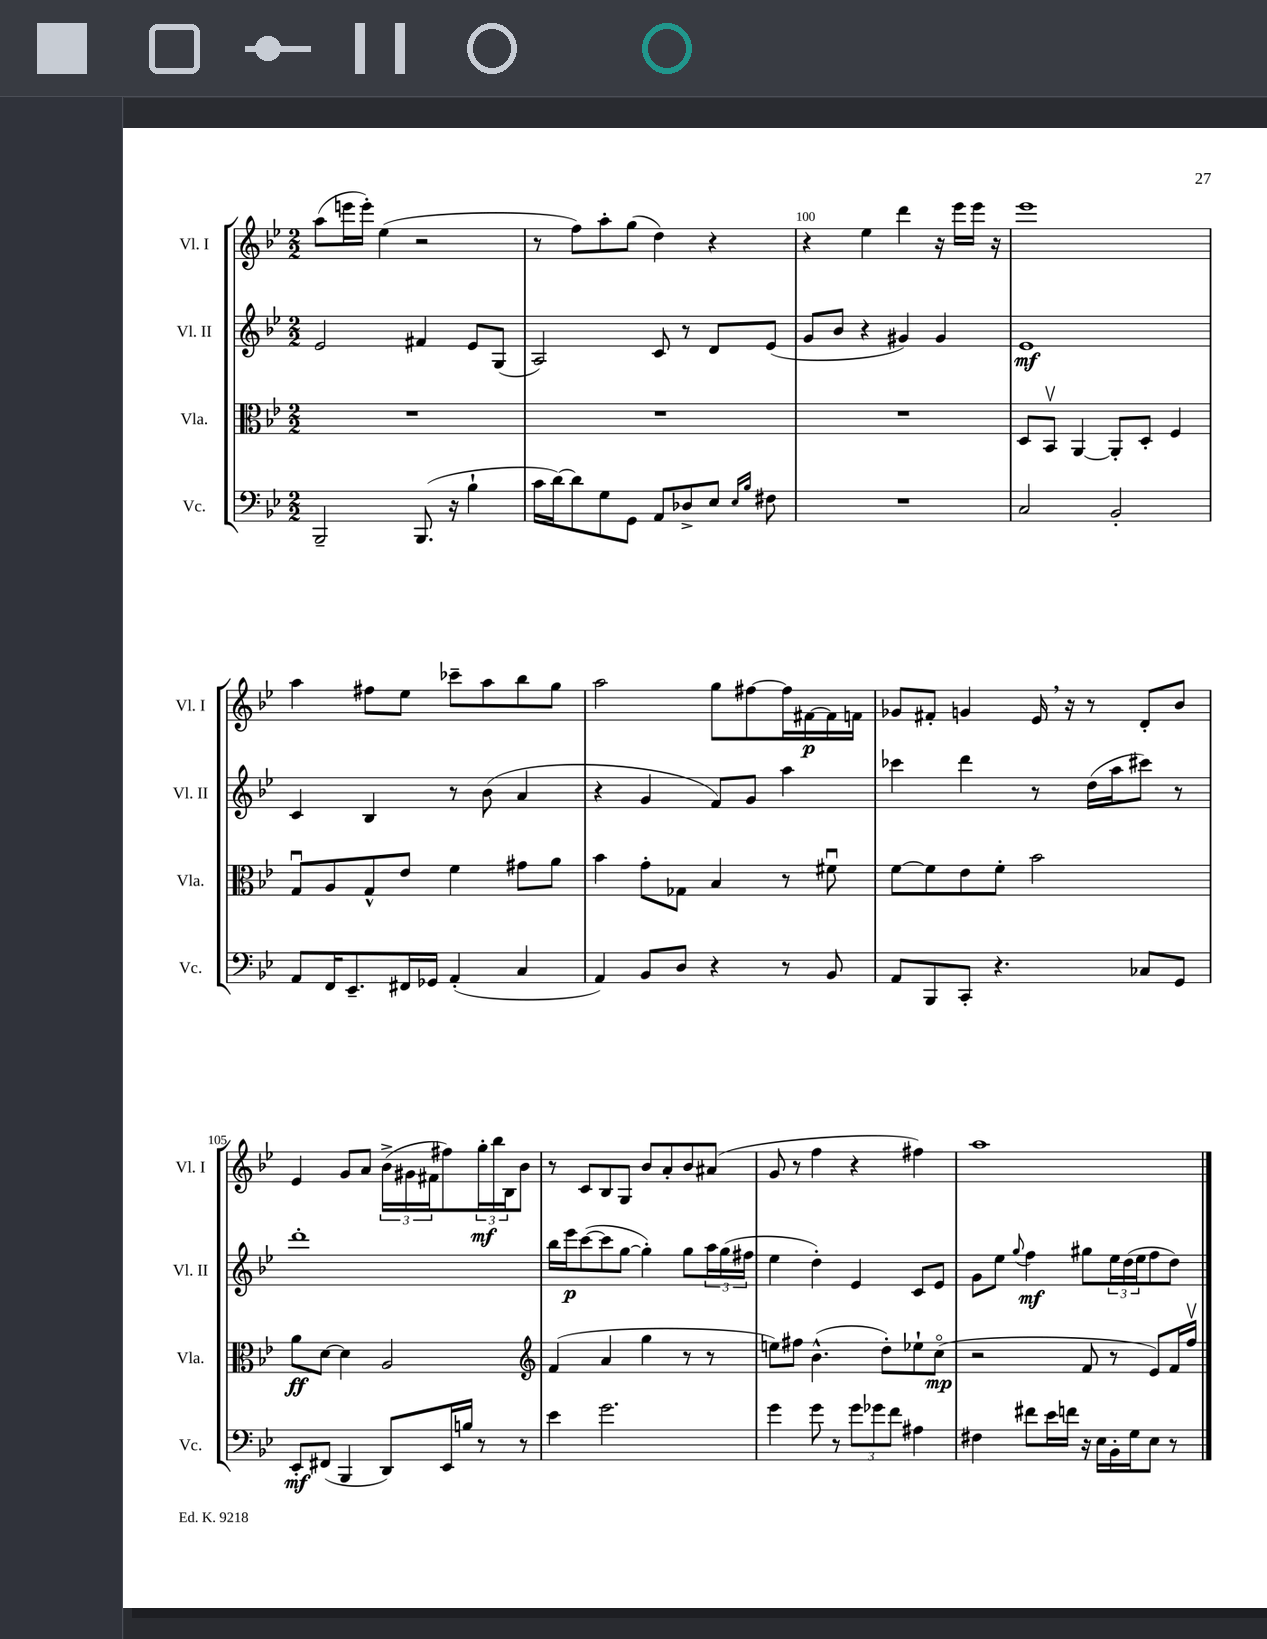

**kern	**kern	**kern	**kern
*staff4	*staff3	*staff2	*staff1
*clefF4	*clefC3	*clefG2	*clefG2
*k[b-e-]	*k[b-e-]	*k[b-e-]	*k[b-e-]
*M2/2	*M2/2	*M2/2	*M2/2
2BBB-~	1r	2e-	(8aa
.	.	.	16eee
.	.	.	16eee')
.	.	.	(4ee-
(8.BBB-	.	4f#	2r
16r	.	.	.
4B-`	.	8e-	.
.	.	(8G	.
=	=	=	=
16c	1r	2A)	8r
[16d)	.	.	.
8d]	.	.	8ff)
8G	.	.	8aa'
8GG	.	.	(8gg
8AA	.	8c	4dd)
8D-^	.	8r	.
8E-	.	8d	4r
16qqE-	.	.	.
16qqB-	.	.	.
8F#	.	(8e-	.
=	=	=	=
1r	1r	8g	4r
.	.	8b-	.
.	.	4r	4ee-
.	.	4g#)	4ddd
.	.	4g#	16r
.	.	.	16eee-
.	.	.	16eee-
.	.	.	16r
=	=	=	=
2C	8D	1e-	1eee-
.	8BB-v	.	.
.	[4AA	.	.
2BB-'	8AA']	.	.
.	8D'	.	.
.	4F	.	.
=	=	=	=
8AA	8Gu	4c	4aa
16FF	8A	.	.
8.EE-~	.	.	.
.	8G^^	4B-	8ff#
16FF#	8e-	.	8ee-
16GG-	.	.	.
(4AA'	4f	8r	8ccc-~
.	.	(8b-	8aa
4C	8g#	4a	8bb-
.	8a	.	8gg
=	=	=	=
4AA)	4b-	4r	2aa
8BB-	8g'	4g	.
8D	8G-	.	.
4r	4B-	8f)	8gg
.	.	8g	[8ff#
8r	8r	4aa	16ff#]
.	.	.	[16f#
8BB-	8f#u	.	16f#]
.	.	.	16f
=	=	=	=
8AA	[8f	4ccc-	8g-
8BBB-	8f]	.	8f#'
8CC'	8e-	4ddd	4g
4.r	8f'	.	.
.	2b-	8r	16e-
.	.	.	16r
.	.	(16dd	8r
.	.	16aa	.
8C-	.	8ccc#)	8d'
8GG	.	8r	8b-
=	=	=	=
8EE-'	8a	1ddd'	4e-
(8FF#	[8d	.	.
4BBB-	4d]	.	8g
.	.	.	8a
8DD)	2A	.	(24b-^
.	.	.	24g#
.	.	.	24f#
16EE-	.	.	8ff#)
16B	.	.	.
8r	.	.	24gg'
.	.	.	24bb-
.	.	.	24B-
8r	.	.	8b-
=	=	=	=
*	*clefG2	*	*
4e-	(4f	16bb-	8r
.	.	16eee-	.
.	.	([8ccc	8c
2.g	4a	8ccc]	8B-
.	.	[8gg	8G
.	4gg	4gg'])	8b-
.	.	.	8a'
.	8r	8gg	8b-
.	8r	24aa	(8a#
.	.	(24gg	.
.	.	24ff#	.
=	=	=	=
4g	8ee)	4ee-	8g
.	8ff#	.	8r
8g	(4.b-^^	4dd')	4ff
8r	.	.	.
12g	.	4e-	4r
12g-	.	.	.
.	8dd')	.	.
12f	.	.	.
4A#	8ee-`	8c	4ff#)
.	(8cco	8e-	.
=	=	=	=
4F#	2r	8g	1aa
.	.	8ee-	.
.	.	8qqgg	.
8f#	.	4ff	.
16e-	.	.	.
16f	.	.	.
16r	8f	8gg#	.
16E-	.	.	.
16BB-'	8r	24ee-	.
.	.	(24dd	.
16G	.	.	.
.	.	24ee-	.
8E-	8e-)	8ff	.
8r	16f	8dd)	.
.	16ffv	.	.
==	==	==	==
*-	*-	*-	*-
